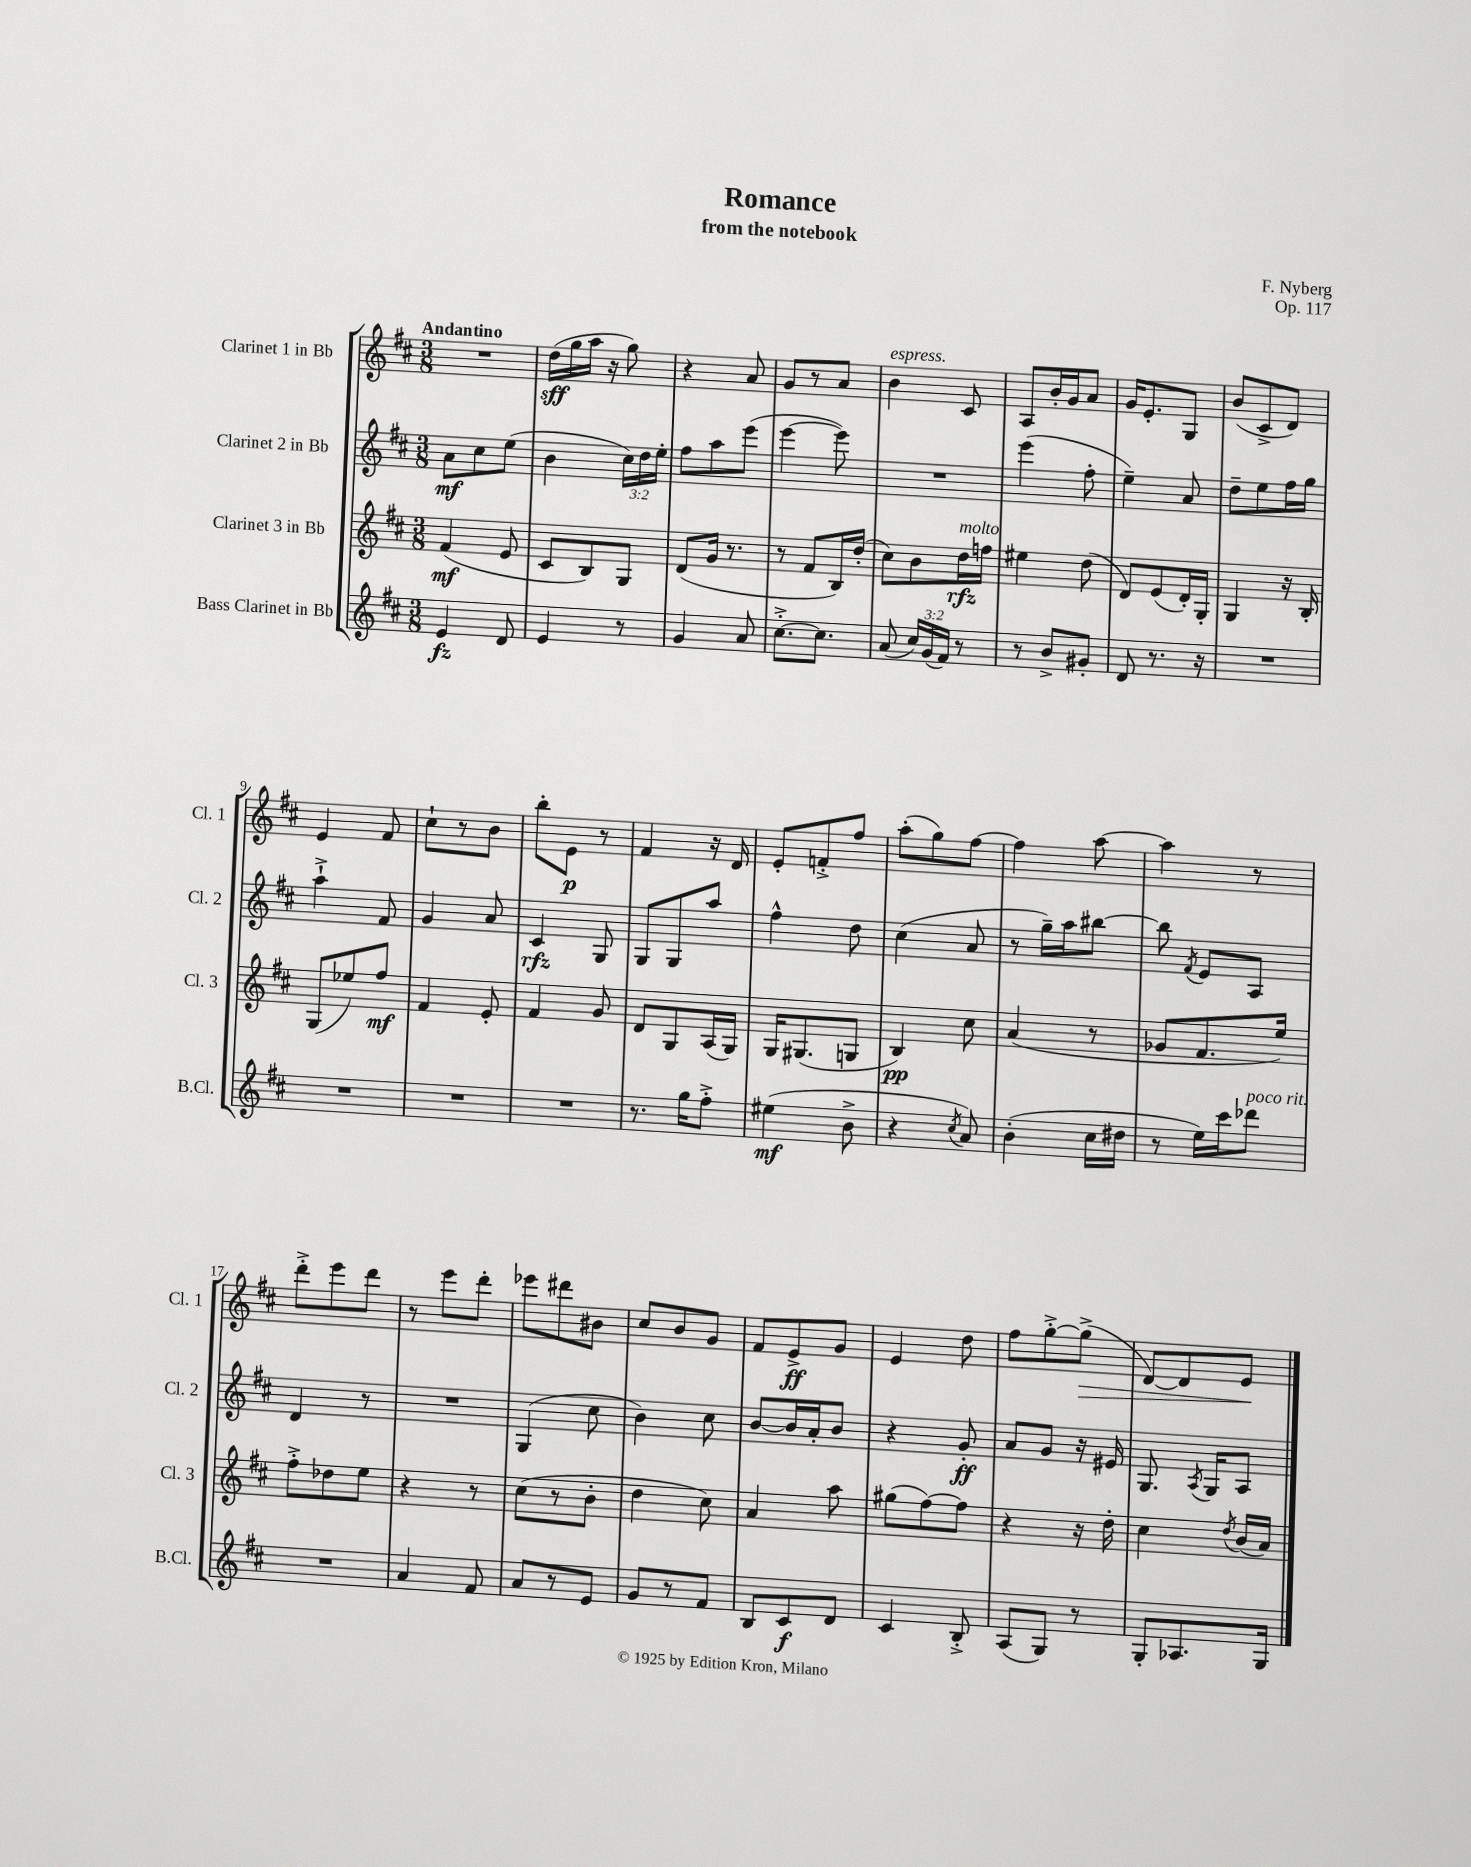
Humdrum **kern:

**kern	**kern	**kern	**kern
*staff4	*staff3	*staff2	*staff1
*clefG2	*clefG2	*clefG2	*clefG2
*k[f#c#]	*k[f#c#]	*k[f#c#]	*k[f#c#]
*M3/8	*M3/8	*M3/8	*M3/8
4e/	(4f#/	8a\L	4.r
.	.	8cc#\	.
8d/	8e/	(8ee\J	.
=	=	=	=
4e/	8c#/L	4b\	(16dd\LL
.	.	.	16gg\
.	8B/)	.	16aa\JJ
.	.	.	16r
8r	8G/J	24cc#\LL)	8gg\)
.	.	24dd\	.
.	.	24ee'\JJ	.
=	=	=	=
4g/	(8d/L	8ff#\L	4r
.	16g/Jk	8aa\	.
.	8.r	.	.
8a/	.	(8eee\J	8a/
=	=	=	=
[8.cc#'^\L	8r	[4eee\	8g/L
.	8f#/L	.	8r
8.cc#\]J	.	.	.
.	16B/L)	8eee\])	8a/J
.	(16dd'/JJ	.	.
=	=	=	=
(8a/	8cc#\L)	4.r	4b\
24cc#/LL)	8b\	.	.
(24g/	.	.	.
24f#/JJ)	.	.	.
8r	16dd\L	.	8c#/
.	16ff\JJ	.	.
=	=	=	=
8r	4ee#\	(4eee\	8A/L
8b^/L	.	.	16b'/L
.	.	.	16g/J
8g#'/J	(8dd\	8ff#'\	8a/J
=	=	=	=
8d/	8d/L)	4ee~\)	16g/LK
.	.	.	8.e'/
8.r	(8e/	.	.
.	16d'/L)	8a/	8G/J
16r	16G'/JJ	.	.
=	=	=	=
4.r	4G/	8dd~\L	(8b/L
.	.	8ee\	8c#^/
.	16r	16ff#\L	8d/J)
.	16B'/	16gg\JJ	.
=	=	=	=
4.r	(8G/L	4aa`^\	4e/
.	8ee-/)	.	.
.	8ff#/J	8f#/	8f#/
=	=	=	=
4.r	4f#/	4g/	8cc#`\L
.	.	.	8r
.	8e'/	8a/	8b\J
=	=	=	=
4.r	4f#/	4c#/	8bb'\L
.	.	.	8e\J
.	8g/	8G/	8r
=	=	=	=
8.r	8d/L	8G/L	4f#/
.	8G/	8G/	.
16gg\LK	.	.	.
8ff#'^\J	(16A/L	8aa/J	16r
.	16G/JJ)	.	16d/
=	=	=	=
(4ee#\	16G/LK	4ff#^^\	8e'/L
.	(8.G#/	.	.
.	.	.	8f'^/
8b^\	8G/J	8dd\	8ff#/J
=	=	=	=
4r	4B/)	(4cc#\	(8aa'\L
.	.	.	8gg\)
8qcc#/	.	.	.
8a/)	8cc#\	8a/	[8ff#\J
=	=	=	=
(4b'\	(4a/	8r	4ff#\]
.	.	16gg~\LL)	.
.	.	16aa\J	.
16cc#\LL	8r	[8bb#\J	[8aa\
16dd#\JJ	.	.	.
=	=	=	=
8r	8g-/L	8bb#\]	4aa\]
.	.	8qf#/	.
16ee\LL)	8.f#/	8e/L	.
16ccc#\J	.	.	.
8ddd-\J	.	8A/J	8r
.	16ee/Jk)	.	.
=	=	=	=
4.r	8ff#'^\L	4d/	8ddd'^\L
.	8dd-\	.	8eee\
.	8ee\J	8r	8ddd\J
=	=	=	=
4a/	4r	4.r	8r
.	.	.	8eee\L
8f#/	8r	.	8ddd'\J
=	=	=	=
8a/L	(8cc#\L	(4G/	8eee-\L
8r	8r	.	8ddd#\
8e/J	8b'\J	8cc#\	8b#\J
=	=	=	=
8g/L	4dd\	4b\)	8cc#/L
8r	.	.	8b/
8f#/J	8cc#\)	8cc#\	8g/J
=	=	=	=
8B/L	4a/	[8b/L	8f#/L
8c#/	.	16b/]L	8e^/
.	.	16a'/J	.
8d/J	8aa\	8b/J	8g/J
=	=	=	=
4c#/	(8gg#\L	4r	4e/
.	[8ff#\)	.	.
8B'^/	8ff#\]J	8g'/	8dd\
=	=	=	=
(8A/L	4r	8a/L	8ff#\L
8G/J)	.	8g/J	[8gg'^\
8r	16r	16r	(8gg^\]J
.	16dd'\	16e#/	.
=	=	=	=
8G'/L	4cc#\	8.G/	[8d/L)
8.A-/	.	.	8d/]
.	.	8qA/	.
.	.	16G/LK	.
.	8qdd/	.	.
.	(16b/LL	8A/J	8e/J
16G/Jk	16a/JJ)	.	.
==	==	==	==
*-	*-	*-	*-
